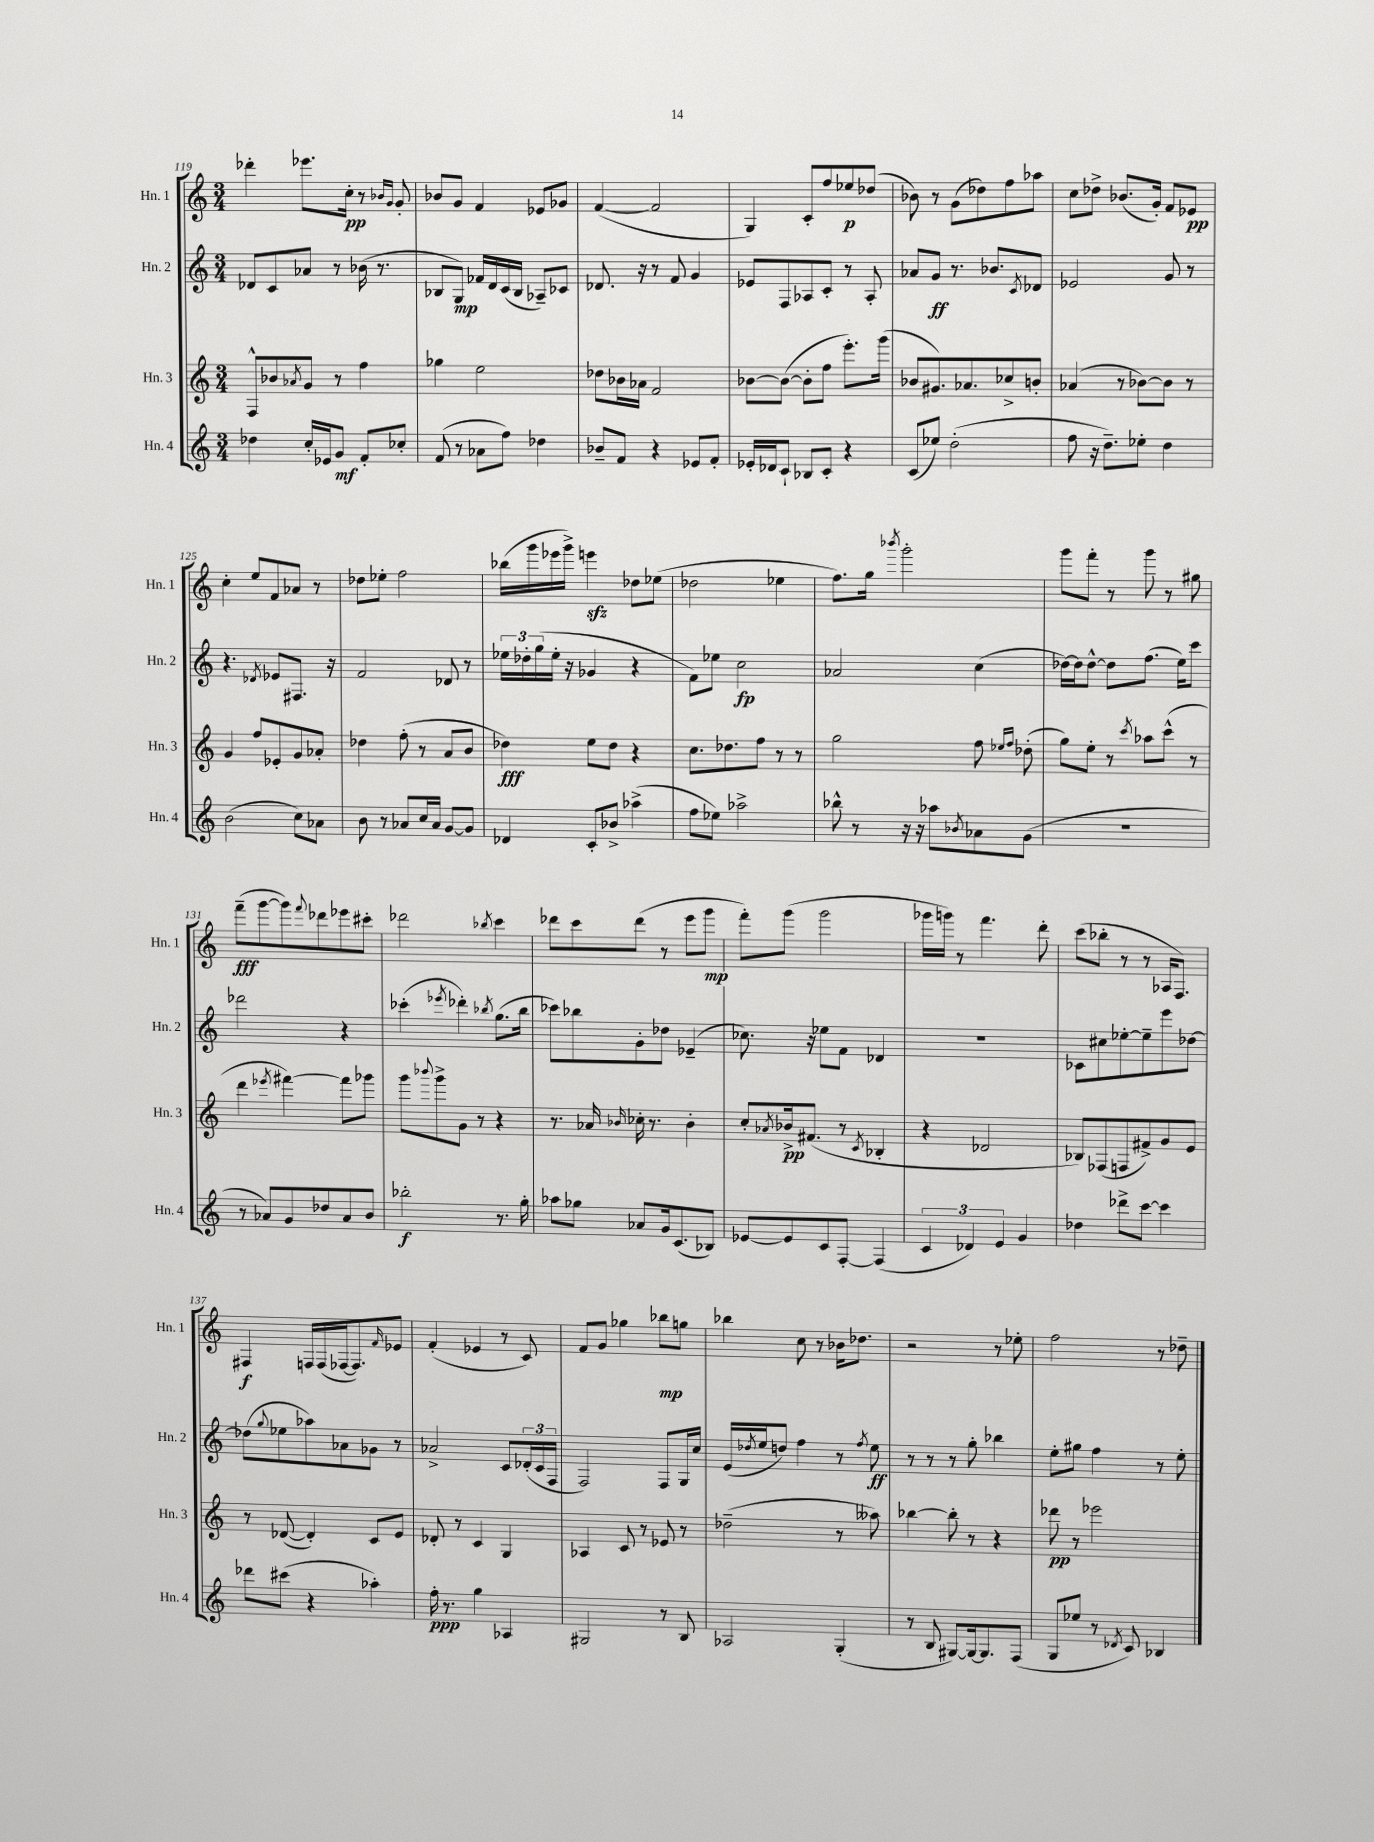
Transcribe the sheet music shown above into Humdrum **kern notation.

**kern	**dynam	**kern	**dynam	**kern	**dynam	**kern	**dynam
*part4	*part4	*part3	*part3	*part2	*part2	*part1	*part1
*staff4	*staff4	*staff3	*staff3	*staff2	*staff2	*staff1	*staff1
*I"Hn. 4	*	*I"Hn. 3	*	*I"Hn. 2	*	*I"Hn. 1	*
*I'Hn. 4	*	*I'Hn. 3	*	*I'Hn. 2	*	*I'Hn. 1	*
*clefG2	*	*clefG2	*	*clefG2	*	*clefG2	*
*k[]	*	*k[]	*	*k[]	*	*k[]	*
*M3/4	*	*M3/4	*	*M3/4	*	*M3/4	*
=119	=119	=119	=119	=119	=119	=119	=119
4dd-X\	.	8F^^/L	.	8d-X/L	.	4ddd-X'\	.
.	.	8b-X/	.	8c/	.	.	.
.	.	8qa-X/	.	.	.	.	.
16cc'/LL	.	8g/J	.	8a-X/J	.	8.eee-X\L	.
16e-X/J	.	.	.	.	.	.	.
8g/J	mf	8r	.	8r	.	.	.
.	.	.	.	.	.	16cc'\Jk	pp
8f'/L	.	4ff\	.	(16b-X\	.	8r	.
.	.	.	.	8.r	.	.	.
.	.	.	.	.	.	16qqb-X/LL	.
.	.	.	.	.	.	16qqg/JJ	.
8cc-X'/J	.	.	.	.	.	8g'/	.
=120	=120	=120	=120	=120	=120	=120	=120
(8f/	.	4gg-X\	.	8B-X/L	.	8b-X/L	.
8r	.	.	.	8G/J)	mp	8g/J	.
8a-X\L	.	2ee\	.	16f-X/LL	.	4f/	.
.	.	.	.	16d/	.	.	.
8ff\J)	.	.	.	(16c/	.	.	.
.	.	.	.	16B-/JJ	.	.	.
4dd-X\	.	.	.	8A-X~/L)	.	8e-X/L	.
.	.	.	.	8c-X/J	.	8g-X/J	.
=121	=121	=121	=121	=121	=121	=121	=121
8b-X~/L	.	8dd-X\L	.	8.d-X/	.	([4f/	.
8f/J	.	16b-X\L	.	.	.	.	.
.	.	16a-X\JJ	.	16r	.	.	.
4r	.	2f/	.	8r	.	2f/]	.
.	.	.	.	8f/	.	.	.
8e-X/L	.	.	.	4g/	.	.	.
8f'/J	.	.	.	.	.	.	.
=122	=122	=122	=122	=122	=122	=122	=122
16e-X'/LL	.	[8b-X\L	.	8e-X/L	.	4G/)	.
16d-X/J	.	.	.	.	.	.	.
8c`/J	.	(8b-\J_	.	8F/	.	.	.
8B-X/L	.	8b-'\L]	.	8A-X/	.	8c'/L	.
8c'/J	.	8ff\J	.	8c'/J	.	8ff/	.
4r	.	8.eee'\L)	.	8r	.	8ee-X/	p
.	.	.	.	8A-'/	.	(8dd-X/J	.
.	.	(16ggg\Jk	.	.	.	.	.
=123	=123	=123	=123	=123	=123	=123	=123
(8c/L	.	8b-X/L	.	8a-X/L	.	8b-X\)	.
8ee-X/J)	.	8.g#X/)	.	8g/J	ff	8r	.
(2dd'\	.	.	.	8.r	.	(8g\L	.
.	.	8.a-X/	.	.	.	.	.
.	.	.	.	.	.	8dd-X\)	.
.	.	.	.	8.b-X/L	.	.	.
.	.	8cc-X^/	.	.	.	8ff\	.
.	.	.	.	8qc/	.	.	.
.	.	8bn'/J	.	8d-X/J	.	8aa-X\J	.
=124	=124	=124	=124	=124	=124	=124	=124
8ff\	.	(4a-X/	.	2e-X/	.	8cc\L	.
16r	.	.	.	.	.	8dd-X^\J	.
8.dd~\L)	.	.	.	.	.	.	.
.	.	8r	.	.	.	(8.b-X/L	.
8ee-X'\J	.	[8b-X\L)	.	.	.	.	.
.	.	.	.	.	.	16g'/Jk)	.
4dd\	.	8b-\J]	.	8g/	.	8f/L	.
.	.	8r	.	8r	.	8e-X/J	pp
!!LO:LB:g=z
=125	=125	=125	=125	=125	=125	=125	=125
(2b\	.	4g/	.	4.r	.	4cc'\	.
.	.	8ff/L	.	.	.	8ee/L	.
.	.	.	.	8qd-X/	.	.	.
.	.	8e-X'/	.	8e-X/L	.	8f/	.
8cc\L)	.	8g/	.	8.F#X/J	.	8a-X/J	.
8a-X\J	.	8a-X'/J	.	.	.	8r	.
.	.	.	.	16r	.	.	.
=126	=126	=126	=126	=126	=126	=126	=126
8b\	.	4dd-X\	.	2f/	.	8dd-X\L	.
8r	.	.	.	.	.	8ee-X'\J	.
8a-X/L	.	(8ff'\	.	.	.	2ff\	.
16cc/L	.	8r	.	.	.	.	.
16a-/JJ	.	.	.	.	.	.	.
[8g/L	.	8a/L	.	8d-X/	.	.	.
8g/J]	.	8b/J	.	8r	.	.	.
=127	=127	=127	=127	=127	=127	=127	=127
4d-X/	.	4dd-X\)	fff	24ee-X\LL	.	(16bb-X\LL	.
.	.	.	.	24dd-X'\	.	.	.
.	.	.	.	.	.	16ggg\	.
.	.	.	.	(24gg\	.	.	.
.	.	.	.	16ee-'\JJ	.	16eee-X\	.
.	.	.	.	16r	.	16ggg^\JJ)	.
8c'/L	.	8ee\L	.	4g-X/	.	4eeenzz\	.
8b-X^/J	.	8dd-\J	.	.	.	.	.
(4aa-X^\	.	4r	.	4r	.	8dd-X\L	.
.	.	.	.	.	.	(8ee-X\J	.
=128	=128	=128	=128	=128	=128	=128	=128
8ff\L	.	8.cc\L	.	8f\L)	.	2dd-X\	.
8ee-X\J)	.	.	.	8ee-X\J	.	.	.
.	.	8.dd-X\	.	.	.	.	.
2aa-X^\	.	.	.	2cc\	fp	.	.
.	.	8ff\J	.	.	.	.	.
.	.	8r	.	.	.	4ee-X\	.
.	.	8r	.	.	.	.	.
=129	=129	=129	=129	=129	=129	=129	=129
8bb-X^^\	.	2gg\	.	2a-X/	.	8.ff\L)	.
8r	.	.	.	.	.	.	.
.	.	.	.	.	.	16gg\Jk	.
.	.	.	.	.	.	8qbbb-X/	.
16r	.	.	.	.	.	2ggg'\	.
16r	.	.	.	.	.	.	.
8aa-X\L	.	.	.	.	.	.	.
8qb-X/	.	.	.	.	.	.	.
8a-X\	.	8ff\	.	(4cc\	.	.	.
.	.	16qqee-X/LL	.	.	.	.	.
.	.	16qqff/JJ	.	.	.	.	.
(8g\J	.	(8dd-X'\	.	.	.	.	.
=130	=130	=130	=130	=130	=130	=130	=130
2.r	.	8gg\L)	.	[16dd-X\LL)	.	8ggg\L	.
.	.	.	.	16dd-\J]	.	.	.
.	.	8ee'\J	.	[8dd-^^\J	.	8fff'\J	.
.	.	8r	.	8dd-\L]	.	8r	.
.	.	8qccc/	.	.	.	.	.
.	.	8aa-X\L	.	(8.ff\J	.	8ggg\	.
.	.	(8ccc^^\J	.	.	.	8r	.
.	.	.	.	16ee\KL)	.	.	.
.	.	8r	.	8ccc\J	.	8gg#X\	.
!!LO:LB:g=z
=131	=131	=131	=131	=131	=131	=131	=131
8r	.	4ddd\	.	2ddd-X\	.	(8fff~\L	fff
8a-X/L)	.	.	.	.	.	[8ggg\	.
.	.	8qeee-X/	.	.	.	.	.
8g/	.	[4fff#X\)	.	.	.	8ggg\])	.
.	.	.	.	.	.	8qqfff/	.
8dd-X/	.	.	.	.	.	8ddd-X\	.
8a-/	.	8fff#\L]	.	4r	.	8eee-X\	.
8b/J	.	8ggg-X\J	.	.	.	8ccc#X'\J	.
=132	=132	=132	=132	=132	=132	=132	=132
2bb-X'\	f	8ggg\L	.	(4ccc-X'\	.	2ddd-X\	.
.	.	8qqbbb-X/	.	.	.	.	.
.	.	8ggg^\	.	.	.	.	.
.	.	.	.	8qeee-X/	.	.	.
.	.	8g\J	.	4ddd-X'\)	.	.	.
.	.	8r	.	.	.	.	.
.	.	.	.	8qbb-X/	.	8qbb-X/	.
8.r	.	4r	.	(8.gg\L	.	4ccc\	.
16gg'\	.	.	.	16bb-\Jk	.	.	.
=133	=133	=133	=133	=133	=133	=133	=133
8aa-X\L	.	8.r	.	8ccc-X\L)	.	8ddd-X\L	.
8gg-X\J	.	.	.	8bb-X\	.	8ccc\	.
.	.	16a-X/	.	.	.	.	.
.	.	16qqb-X/	.	.	.	.	.
8a-X/L	.	16cc-X'\	.	8g'\	.	(8ddd-\J	.
.	.	8.r	.	.	.	.	.
16g/k	.	.	.	8dd-X\J	.	8r	.
(8.c/	.	.	.	.	.	.	.
.	.	4b-'\	.	(4e-X~/	.	8eee\L	.
8B-X/J)	.	.	.	.	.	8ggg\J	mp
=134	=134	=134	=134	=134	=134	=134	=134
[8e-X/L	.	8cc'/L	.	8.cc-X\)	.	8fff'\L)	.
.	.	8qa-X/	.	.	.	.	.
8e-/]	.	16b-X^/k	pp	.	.	(8ggg\J	.
.	.	(8.f#X/J	.	16r	.	.	.
8c/	.	.	.	8ee-X\L	.	2ggg\	.
[8F'/J	.	8r	.	8f\J	.	.	.
.	.	8qc/	.	.	.	.	.
(4F/]	.	4B-X'/	.	4d-X/	.	.	.
=135	=135	=135	=135	=135	=135	=135	=135
6c/	.	4r	.	2.r	.	16ggg-X\LL	.
.	.	.	.	.	.	16gggn\JJ)	.
.	.	.	.	.	.	8r	.
6d-X/)	.	.	.	.	.	.	.
.	.	2d-X/	.	.	.	4.fff\	.
6e/	.	.	.	.	.	.	.
4g/	.	.	.	.	.	.	.
.	.	.	.	.	.	8ddd'\	.
=136	=136	=136	=136	=136	=136	=136	=136
4dd-X\	.	8B-X/L)	.	8c-X\L	.	(8ccc\L	.
.	.	(8F-X/	.	8cc#X\	.	8bb-X'\J	.
8ddd-X^\L	.	8Fn/	.	[8ee-X'\	.	8r	.
[8ccc\J	.	8f#X^/)	.	8ee-~\]	.	8r	.
4ccc\]	.	8g/	.	8eee\	.	16A-X/KL	.
.	.	.	.	.	.	8.F/J)	.
.	.	8e/J	.	[8dd-X\J	.	.	.
!!LO:LB:g=z
=137	=137	=137	=137	=137	=137	=137	=137
8ddd-X\L	.	8r	.	(8dd-X\L]	.	4F#X/	f
.	.	.	.	8qqgg/	.	.	.
(8ccc#X\J	.	([8d-X/	.	8ee-X\	.	.	.
4r	.	4d-'/])	.	8aa-X\)	.	16Fn/LL	.
.	.	.	.	.	.	(16F/	.
.	.	.	.	8a-X\	.	[16F-X/J	.
.	.	.	.	.	.	8.F-/])	.
4aa-X'\)	.	8c/L	.	8g-X\J	.	.	.
.	.	.	.	.	.	16qqf/	.
.	.	8e/J	.	8r	.	8e-X/J	.
=138	=138	=138	=138	=138	=138	=138	=138
16ff'\	ppp	8d-X'/	.	2a-X^/	.	(4f'/	.
8.r	.	.	.	.	.	.	.
.	.	8r	.	.	.	.	.
4gg\	.	4c/	.	.	.	4e-X/	.
4A-X/	.	4G/	.	8c/L	.	8r	.
.	.	.	.	(24d-X'/L	.	8c/)	.
.	.	.	.	24c/	.	.	.
.	.	.	.	24F/JJ	.	.	.
=139	=139	=139	=139	=139	=139	=139	=139
2G#X/	.	4A-X/	.	2F/)	.	8f/L	.
.	.	.	.	.	.	8g/J	.
.	.	8c/	.	.	.	4gg-X\	.
.	.	8r	.	.	.	.	.
8r	.	8e-X/	.	8F/L	.	8bb-X\L	mp
8B/	.	8r	.	16G/L	.	8ggn\J	.
.	.	.	.	16cc/JJ	.	.	.
=140	=140	=140	=140	=140	=140	=140	=140
2A-X/	.	(2dd-X~\	.	(16e/LL	.	4bb-X\	.
.	.	.	.	8qdd-X/	.	.	.
.	.	.	.	16ee/J	.	.	.
.	.	.	.	8ddn/J)	.	.	.
.	.	.	.	4ff\	.	8cc\	.
.	.	.	.	.	.	8r	.
(4G'/	.	8r	.	8r	.	16b-X\KL	.
.	.	.	.	.	.	8.dd-X\J	.
.	.	.	.	8qff/	.	.	.
.	.	8aa--X\)	.	8ee\	ff	.	.
=141	=141	=141	=141	=141	=141	=141	=141
8r	.	[4bb-X\	.	8r	.	2r	.
8B/	.	.	.	8r	.	.	.
[8G#X/L)	.	8bb-'\]	.	8r	.	.	.
16G#/k_	.	8r	.	8gg'\	.	.	.
8.G#/]	.	.	.	.	.	.	.
.	.	4r	.	4bb-X\	.	8r	.
(8F/J	.	.	.	.	.	8ee-X'\	.
=142	=142	=142	=142	=142	=142	=142	=142
8G/L	.	8ddd-X\	pp	8ee'\L	.	2ff\	.
8ee-X/J	.	8r	.	8gg#X\J	.	.	.
8r	.	2eee-X\	.	4ff\	.	.	.
8qd-X/	.	.	.	.	.	.	.
8c/)	.	.	.	.	.	.	.
4B-X/	.	.	.	8r	.	8r	.
.	.	.	.	8ee'\	.	8dd-X~\	.
==	==	==	==	==	==	==	==
*-	*-	*-	*-	*-	*-	*-	*-
